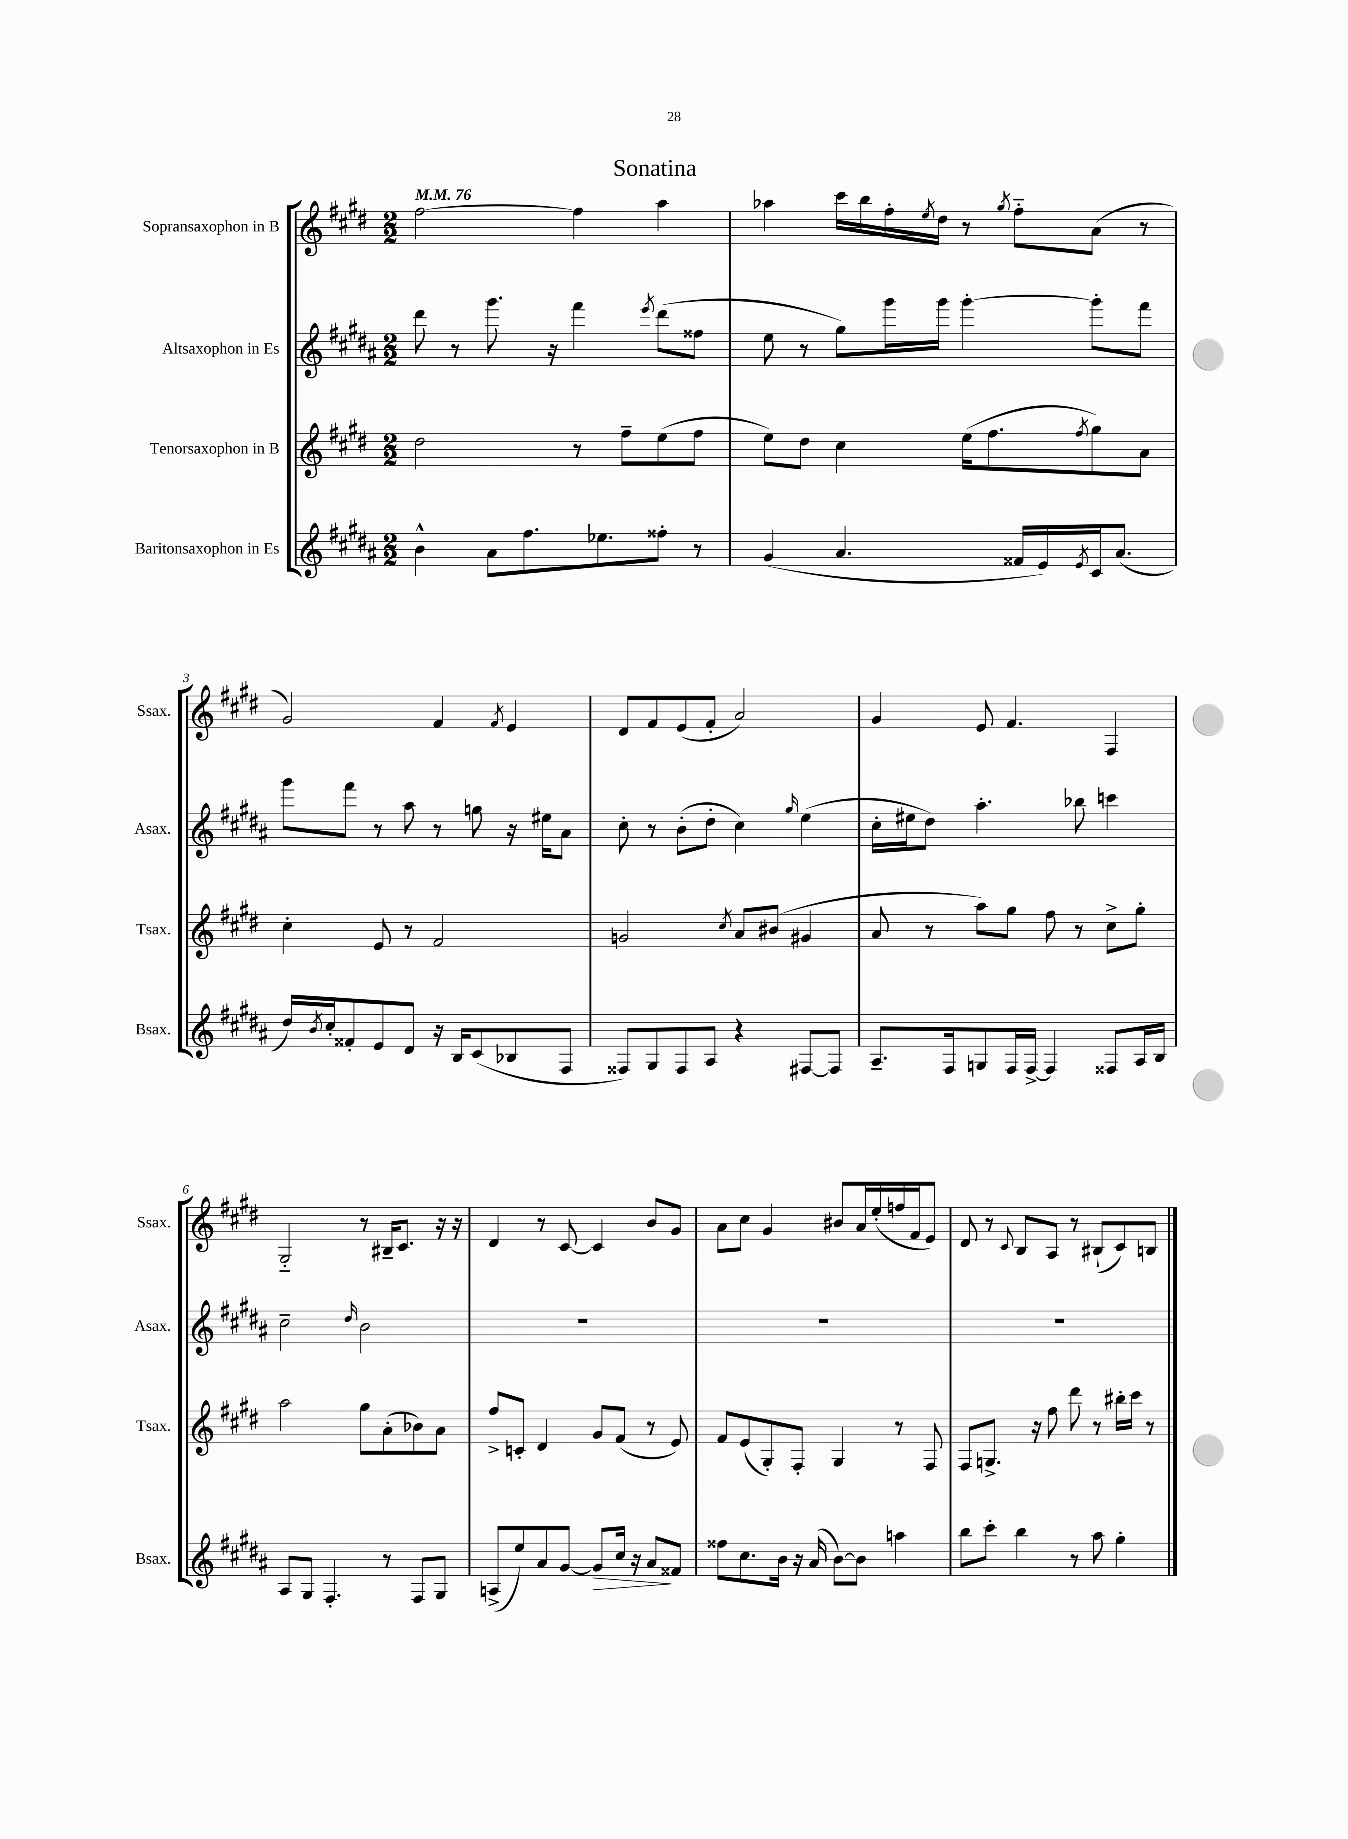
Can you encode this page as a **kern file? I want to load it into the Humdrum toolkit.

**kern	**kern	**kern	**kern
*staff4	*staff3	*staff2	*staff1
*clefG2	*clefG2	*clefG2	*clefG2
*k[f#c#g#d#a#]	*k[f#c#g#d#]	*k[f#c#g#d#a#]	*k[f#c#g#d#]
*M2/2	*M2/2	*M2/2	*M2/2
*MM76	*MM76	*MM76	*MM76
4b^^\	2dd#\	8ddd#\	[2ff#\
.	.	8r	.
8a#\L	.	8.ggg#\	.
8.ff#\	.	.	.
.	.	16r	.
.	8r	4fff#\	4ff#\]
8.ee-\	.	.	.
.	8ff#~\L	.	.
.	.	8qeee/	.
8ff##'\J	(8ee\	(8ddd#\L	4aa\
8r	8ff#\J	8ff##\J	.
=	=	=	=
(4g#/	8ee\L)	8ee\	4aa-\
.	8dd#\J	8r	.
4.a#/	4cc#\	8gg#\L)	16ccc#\LL
.	.	.	16bb\
.	.	16ggg#\L	16ff#'\
.	.	.	8qee/
.	.	16ggg#\JJ	16dd#\JJ
.	(16ee\LK	[4ggg#'\	8r
.	8.ff#\	.	.
.	.	.	8qgg#/
16f##/LL	.	.	8ff#'~\L
16e/)	.	.	.
8qe/	8qff#/	.	.
16c#/J	8gg#\)	8ggg#'\]L	(8a\J
(8.a#/J	.	.	.
.	8a\J	8fff#\J	8r
=	=	=	=
16dd#/LL)	4cc#'\	8ggg#\L	2g#/)
8qb/	.	.	.
16cc#'/J	.	.	.
8f##'/	.	8fff#\J	.
8e/	8e/	8r	.
8d#/J	8r	8aa#\	.
16r	2f#/	8r	4f#/
16B/LK	.	.	.
(8c#/	.	8gg\	.
.	.	.	8qf#/
8B-/	.	16r	4e/
.	.	16ee#\LK	.
8F#/J	.	8a#\J	.
=	=	=	=
8F##/L)	2g/	8cc#'\	8d#/L
8G#/	.	8r	8f#/
8F##/	.	(8b'\L	(8e/
8A#/J	.	8dd#'\J	8f#'/J
.	8qcc#/	.	.
4r	8a/L	4cc#\)	2a/)
.	(8b#/J	.	.
.	.	16qqgg#/	.
[8F#/L	4g#/	(4ee\	.
8F#/]J	.	.	.
=	=	=	=
8.A#~/L	8a/	16cc#'\LL	4g#/
.	.	16ee#\J	.
.	8r	8dd#\J)	.
16F#/k	.	.	.
8G/	8aa\L)	4.aa#'\	8e/
16F#/L	8gg#\J	.	4.f#/
[16F#^/JJ	.	.	.
4F#/]	8ff#\	.	.
.	8r	8bb-\	.
8F##/L	8cc#^\L	4ccc\	4F#/
16A#/L	8gg#'\J	.	.
16B/JJ	.	.	.
=	=	=	=
8A#/L	2aa\	2cc#~\	2G#'~/
8G#/J	.	.	.
4.F#'/	.	.	.
.	.	16qqdd#/	.
.	8gg#\L	2b\	8r
8r	(8a'\	.	16B#~/LK
.	.	.	8.c#/J
8F#/L	8b-\)	.	.
8G#/J	8a\J	.	16r
.	.	.	16r
=	=	=	=
(8A^/L	8ff#^/L	1r	4d#/
8ee/)	8c'/J	.	.
8a#/	4d#/	.	8r
[8g#/J	.	.	[8c#/
8g#/]L	8g#/L	.	4c#/]
16cc#/Jk	(8f#/J	.	.
16r	.	.	.
8a#/L	8r	.	8b/L
8f##/J	8e/)	.	8g#/J
=	=	=	=
8ff##\L	8f#/L	1r	8a\L
8.cc#\	(8e/	.	8cc#\J
.	8G#'/)	.	4g#/
16b\Jk	.	.	.
16r	8F#'/J	.	.
(16a#/	.	.	.
[8b\L)	4G#/	.	8b#/L
8b\]J	.	.	16a/L
.	.	.	(16ee'/
4aa\	8r	.	16ff/
.	.	.	16f#/J
.	8F#/	.	8e/J)
=	=	=	=
8bb\L	8F#/L	1r	8d#/
8ccc#'\J	8.G^/J	.	8r
.	.	.	8qqc#/
4bb\	.	.	8B/L
.	16r	.	.
.	8ff#\	.	8A/J
8r	8ddd#\	.	8r
8aa#\	8r	.	(8B#`/L
4gg#'\	16bb#'\LL	.	8c#/)
.	16ccc#\JJ	.	.
.	8r	.	8B/J
==	==	==	==
*-	*-	*-	*-
